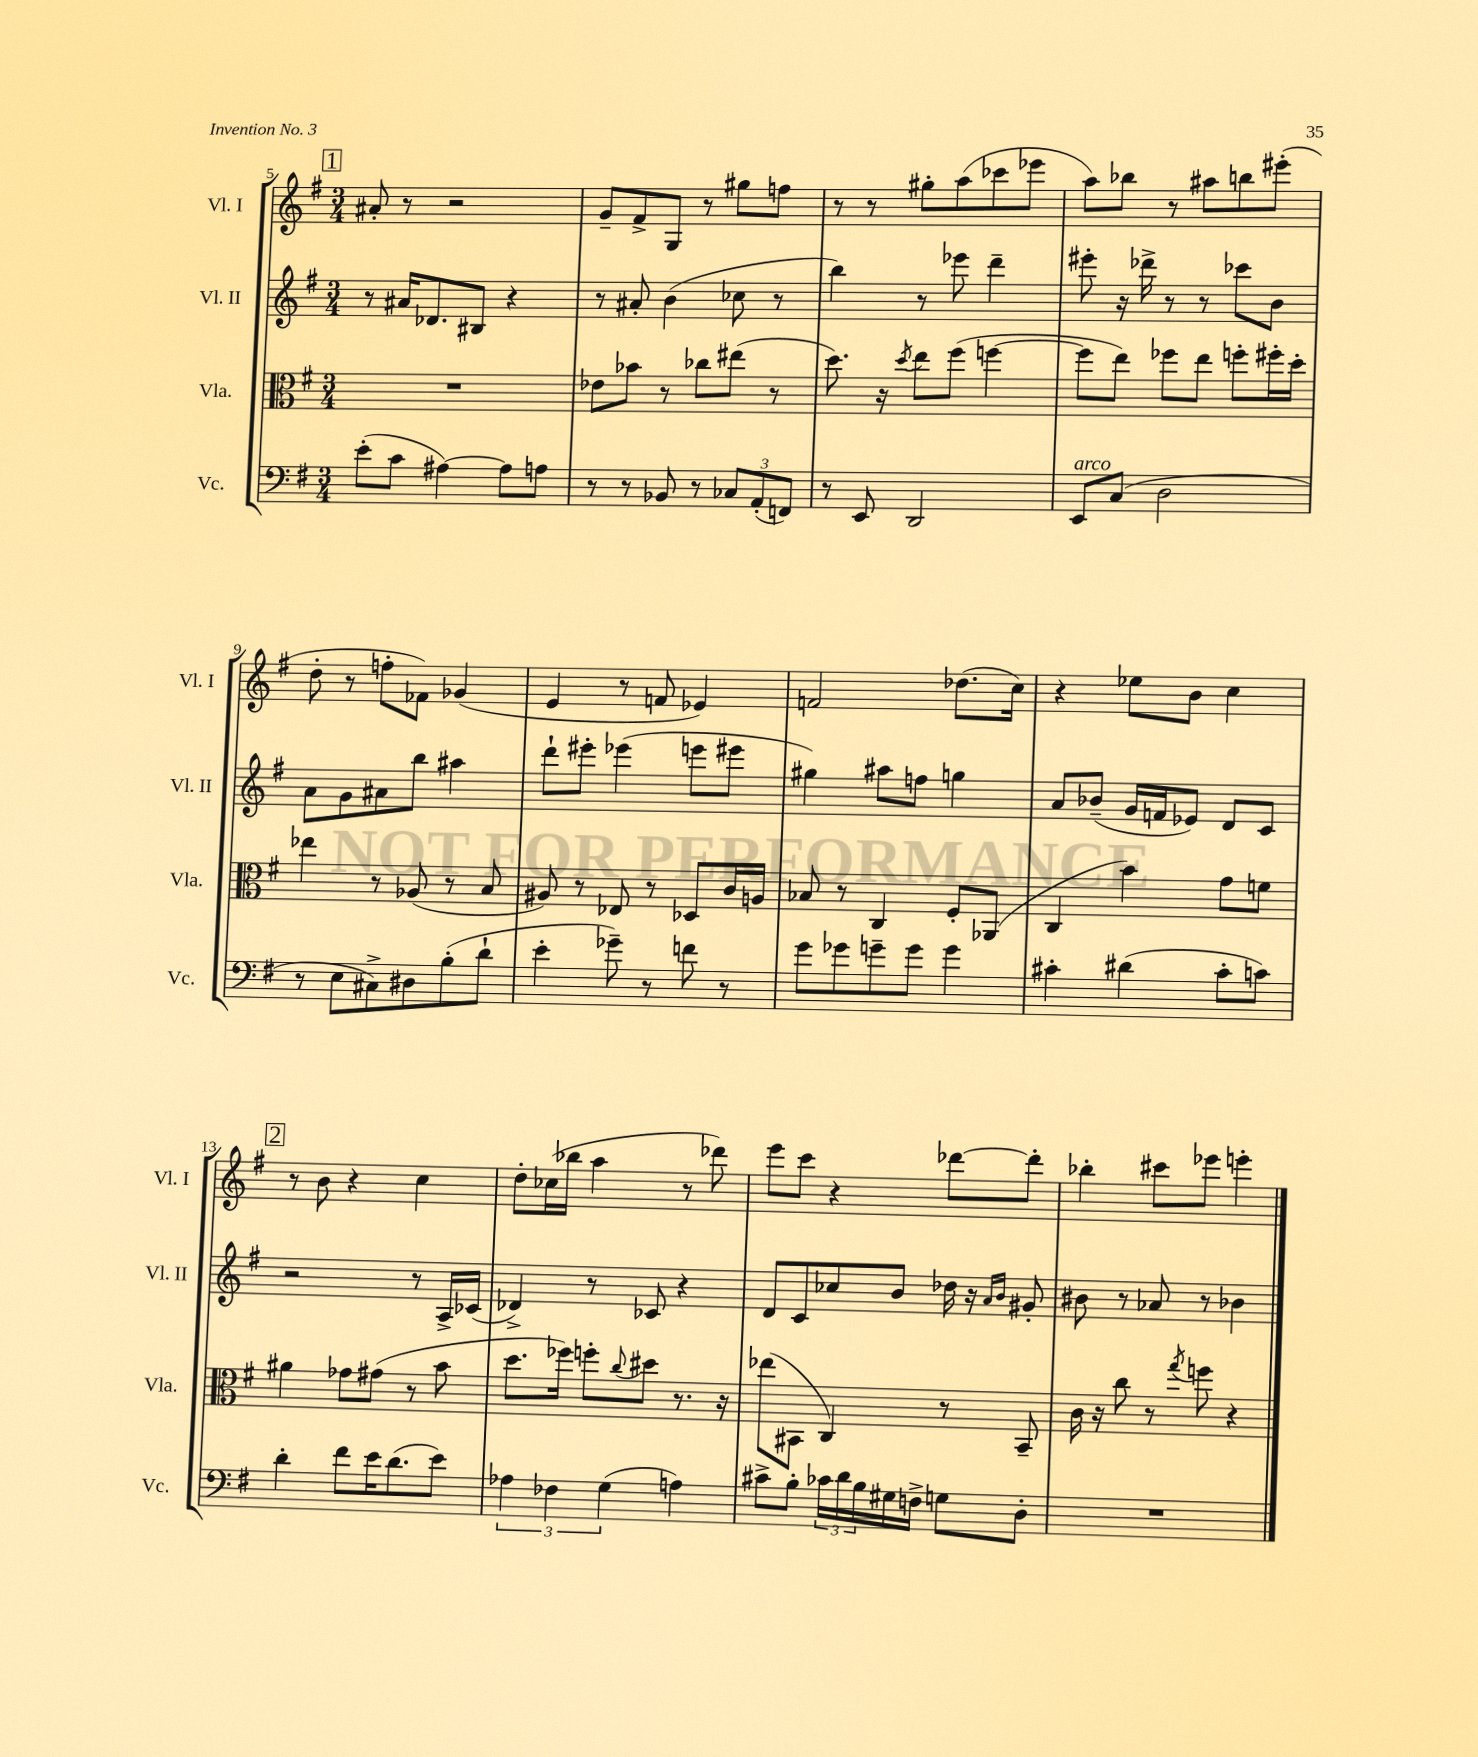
<<
\new StaffGroup <<
\new Staff = "s0" \with { instrumentName = "Vl. I" shortInstrumentName = "Vl. I" } {
    \clef treble \key g \major \numericTimeSignature \time 3/4
    \mark \markup { \box "1" } ais'8-. r8 r2 |
    g'8-- fis'8-> g8 r8 gis''8 f''8 |
    r8 r8 gis''8-. a''8( ces'''8 ees'''8 |
    a''8) bes''8 r8 ais''8 b''8 eis'''8-.( |
    d''8-. r8 f''8-. fes'8) ges'4( |
    e'4 r8 f'8 ees'4) |
    f'2 des''8.( c''16) |
    r4 ees''8 b'8 c''4 |
    \mark \markup { \box "2" } r8 b'8 r4 c''4 |
    d''8-. ces''16( bes''16 a''4 r8 des'''8) |
    e'''8 c'''8 r4 des'''8~ des'''8-. |
    bes''4-. cis'''8 ees'''8 e'''4-. \bar "|." |
}
\new Staff = "s1" \with { instrumentName = "Vl. II" shortInstrumentName = "Vl. II" } {
    \clef treble \key g \major \numericTimeSignature \time 3/4
    \mark \markup { \box "1" } r8 ais'16 des'8. bis8 r4 |
    r8 ais'8-. b'4( ces''8 r8 |
    b''4) r8 ees'''8 d'''4-- |
    eis'''8-. r16 des'''16-> r8 r8 ces'''8 b'8 |
    a'8 g'8 ais'8 b''8 ais''4 |
    d'''8-! eis'''8-. ees'''4( e'''8 eis'''8 |
    gis''4) ais''8 f''8 g''4 |
    a'8 bes'8--( g'16 f'16 ees'8) d'8 c'8 |
    \mark \markup { \box "2" } r2 r8 a16-> ces'16( |
    des'4->) r8 ces'8 r4 |
    d'8 c'8 ces''8 b'8 des''16 r16 \grace { a'16 b'16 } gis'8-. |
    bis'8 r8 aes'8 r8 bes'4 \bar "|." |
}
\new Staff = "s2" \with { instrumentName = "Vla." shortInstrumentName = "Vla." } {
    \clef alto \key g \major \numericTimeSignature \time 3/4
    \mark \markup { \box "1" } R2. |
    ees'8 bes'8 r8 ces''8 eis''8( r8 |
    d''8.) r16 \acciaccatura { d''8 } e''8 fis''8( f''4~ |
    f''8 e''8) fes''8 e''8 f''8-. fis''16-. d''16-. |
    ees''4 r8 aes8( r8 b8 |
    ais8) r8 ees8 r8 des8 c'16 a16 |
    bes8 r8 c4 fis8-. aes,8( |
    c4 b'4) g'8 f'8 |
    \mark \markup { \box "2" } ais'4 ges'8 gis'8( r8 b'8 |
    d''8. fes''16) f''8-. \appoggiatura { c''8 } dis''8 r8. r16 |
    ees''8( bis,8 c4) r8 bis,8-- |
    c'16 r16 c''8 r8 \acciaccatura { g''8 } f''8 r4 \bar "|." |
}
\new Staff = "s3" \with { instrumentName = "Vc." shortInstrumentName = "Vc." } {
    \clef bass \key g \major \numericTimeSignature \time 3/4
    \mark \markup { \box "1" } e'8-.( c'8 ais4~) ais8 a8 |
    r8 r8 bes,8 r8 \tuplet 3/2 { ces8 a,8-.( f,8) } |
    r8 e,8 d,2 |
    e,8^\markup { \italic "arco" } c8( d2 |
    r8 e8 cis8->) dis8 b8-.( d'8-! |
    e'4-. ges'8--) r8 f'8 r8 |
    g'8 ges'8 g'8-- g'8 g'4 |
    cis'4-. dis'4( cis'8-. c'8) |
    \mark \markup { \box "2" } d'4-. fis'8 e'16 d'8.( e'8) |
    \tuplet 3/2 { aes4 fes4 g4( } a4) |
    cis'8-> b8-. \tuplet 3/2 { ces'16 d'16 b16 } gis16 f16-> g8 d8-. |
    R2. \bar "|." |
}
>>
>>
\layout { \context { \Score currentBarNumber = #5 } }
